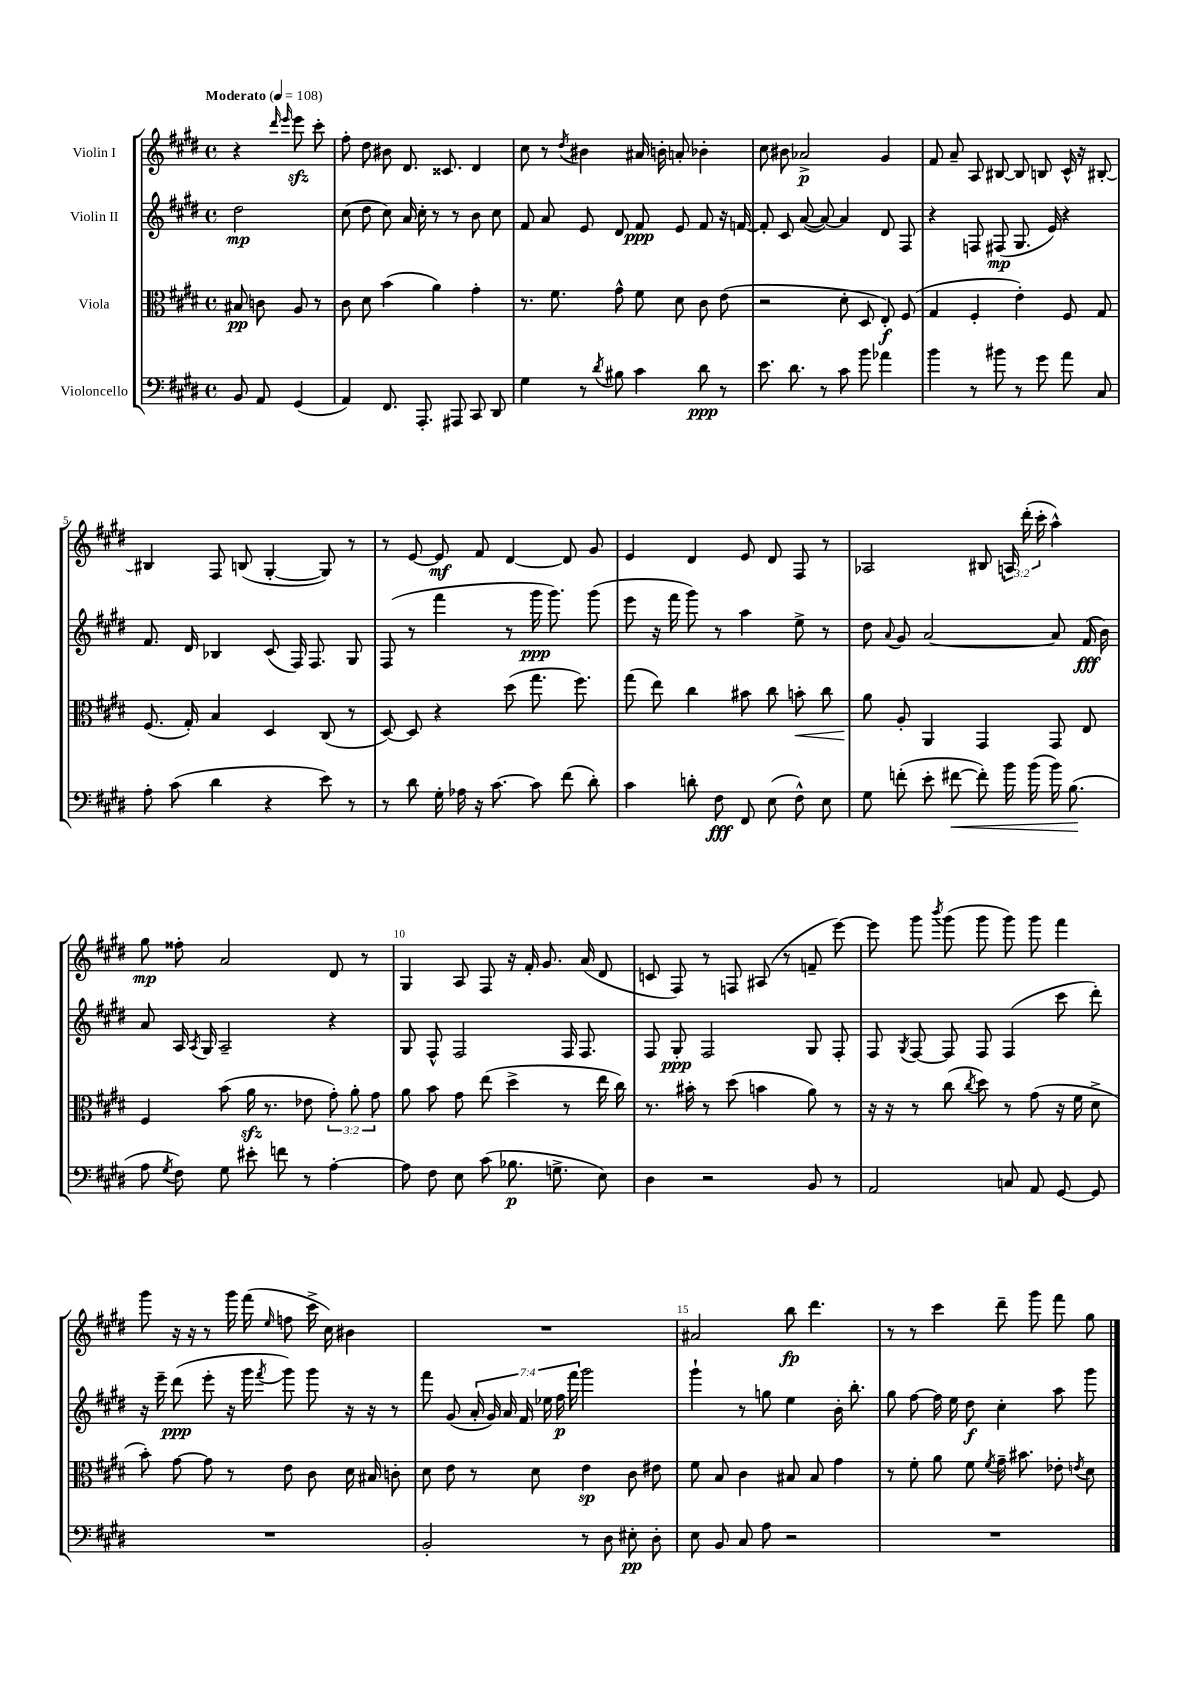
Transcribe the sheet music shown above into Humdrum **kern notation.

**kern	**dynam	**kern	**dynam	**kern	**dynam	**kern	**dynam
*part4	*part4	*part3	*part3	*part2	*part2	*part1	*part1
*staff4	*staff4	*staff3	*staff3	*staff2	*staff2	*staff1	*staff1
*I"Violoncello	*	*I"Viola	*	*I"Violin II	*	*I"Violin I	*
*clefF4	*	*clefC3	*	*clefG2	*	*clefG2	*
*k[f#c#g#d#]	*	*k[f#c#g#d#]	*	*k[f#c#g#d#]	*	*k[f#c#g#d#]	*
*M4/4	*	*M4/4	*	*M4/4	*	*M4/4	*
*met(c)	*	*met(c)	*	*met(c)	*	*met(c)	*
*MM108	*	*MM108	*	*MM108	*	*MM108	*
=	=	=	=	=	=	=	=
!	!	!	!	!	!	!LO:TX:a:B:t=Moderato	!
8BB/	.	8B#X/	pp	2dd#\	mp	4r	.
8AA/	.	8cn\	.	.	.	.	.
.	.	.	.	.	.	16qqddd#/	.
.	.	.	.	.	.	16qqeee/	.
(4GG#/	.	8A/	.	.	.	8eeezz\	.
.	.	8r	.	.	.	8ccc#'\	.
=1	=1	=1	=1	=1	=1	=1	=1
4AA/)	.	8c#\	.	(8cc#\	.	8ff#'\	.
.	.	8d#\	.	8dd#\	.	8dd#\	.
8.FF#/	.	(4b\	.	8cc#\)	.	8b#X\	.
.	.	.	.	16a/	.	8.d#/	.
8.AAA'/	.	.	.	16cc#'\	.	.	.
.	.	4a\)	.	8r	.	.	.
.	.	.	.	.	.	8.c##X/	.
8AAA#X/	.	.	.	8r	.	.	.
8CC#/	.	4g#'\	.	8b\	.	4d#/	.
8DD#/	.	.	.	8cc#\	.	.	.
=2	=2	=2	=2	=2	=2	=2	=2
4G#\	.	8.r	.	8f#/	.	8cc#\	.
.	.	.	.	8a/	.	8r	.
.	.	8.f#\	.	.	.	.	.
.	.	.	.	.	.	8qdd#/	.
8r	.	.	.	8e/	.	4b#X\	.
8qd#/	.	.	.	.	.	.	.
8B#X\	.	8g#^^\	.	8d#/	.	.	.
4c#\	.	8f#\	.	8f#/	ppp	16a#X/	.
.	.	.	.	.	.	16bn'\	.
.	.	8d#\	.	8e/	.	8an'/	.
8d#\	ppp	8c#\	.	8f#/	.	4b-X'\	.
8r	.	(8e\	.	16r	.	.	.
.	.	.	.	[16fn/	.	.	.
=3	=3	=3	=3	=3	=3	=3	=3
8.e\	.	2r	.	8f'/]	.	8cc#\	.
.	.	.	.	8c#/	.	8b#X\	.
8.d#\	.	.	.	.	.	.	.
.	.	.	.	([8a/	.	2a-X^/	p
8r	.	.	.	8a/_)	.	.	.
8c#\	.	8d#'\	.	4a/]	.	.	.
8b\	.	8D#/	.	.	.	.	.
4a-X\	.	8E'/)	f	8d#/	.	4g#/	.
.	.	(8F#/	.	8F#/	.	.	.
=4	=4	=4	=4	=4	=4	=4	=4
4b\	.	4G#/	.	4r	.	8f#/	.
.	.	.	.	.	.	8a~/	.
8r	.	4F#'/	.	8Fn/	.	8A/	.
8b#X\	.	.	.	(8F#X/	mp	[8B#X/	.
8r	.	4e'\)	.	8.G#/	.	8B#/]	.
8g#\	.	.	.	.	.	8Bn/	.
.	.	.	.	16e/)	.	.	.
8a\	.	8F#/	.	4r	.	16c#^^/	.
.	.	.	.	.	.	16r	.
8C#/	.	8G#/	.	.	.	[8B#X'/	.
!!LO:LB:g=z
=5	=5	=5	=5	=5	=5	=5	=5
8A'\	.	(8.F#/	.	8.f#/	.	4B#X/]	.
(8c#\	.	.	.	.	.	.	.
.	.	16G#'/)	.	16d#/	.	.	.
4d#\	.	4B/	.	4B-X/	.	8F#/	.
.	.	.	.	.	.	(8Bn/	.
4r	.	4D#/	.	(8c#/	.	[4G#'/	.
.	.	.	.	16F#/)	.	.	.
.	.	.	.	8.F#/	.	.	.
8e\)	.	(8C#/	.	.	.	8G#/])	.
8r	.	8r	.	8G#/	.	8r	.
=6	=6	=6	=6	=6	=6	=6	=6
8r	.	[8D#/)	.	(8F#/	.	8r	.
8d#\	.	8D#/]	.	8r	.	[8e/	.
16G#'\	.	4r	.	4fff#\	.	8e/]	mf
16A-X\	.	.	.	.	.	.	.
16r	.	.	.	.	.	8f#/	.
[8.c#\	.	.	.	.	.	.	.
.	.	(8dd#\	.	8r	.	[4d#/	.
8c#\]	.	8.gg#\	.	16ggg#\	ppp	.	.
.	.	.	.	8.ggg#\)	.	.	.
(8f#\	.	.	.	.	.	8d#/]	.
.	.	8.ff#\)	.	.	.	.	.
8d#'\)	.	.	.	(8ggg#\	.	8g#/	.
=7	=7	=7	=7	=7	=7	=7	=7
4c#\	.	(8gg#\	.	8eee\	.	4e/	.
.	.	8ee\)	.	16r	.	.	.
.	.	.	.	16fff#\	.	.	.
8dn'\	.	4cc#\	.	8ggg#\)	.	4d#/	.
8F#\	fff	.	.	8r	.	.	.
8FF#/	.	8b#X\	.	4aa\	.	8e/	.
(8E\	.	8cc#\	.	.	.	8d#/	.
!	!	!	!LO:HP:b	!	!	!	!
8F#^^\)	.	8bn'\	<	8ee^\	.	8F#/	.
8E\	.	8cc#\	.	8r	.	8r	.
=8	=8	=8	=8	=8	=8	=8	=8
8G#\	.	8a\	.	8dd#\	.	2A-X/	.
.	.	.	.	8qqa/	.	.	.
(8fn'\	.	8A'/	[	8g#/	.	.	.
8e'\	.	4AA/	.	[2a/	.	.	.
!	!LO:HP:b	!	!	!	!	!	!
[8f#X\	<	.	.	.	.	.	.
8f#'\])	.	4GG#/	.	.	.	8B#X/	.
16b\	.	.	.	.	.	24An/	.
.	.	.	.	.	.	(24ddd#'\	.
(16b\	.	.	.	.	.	.	.
.	.	.	.	.	.	24ccc#'\	.
16b\)	.	8GG#/	.	8a/]	.	4aa^^\)	.
(8.B\	.	.	.	.	.	.	.
.	.	8E/	.	(16f#/	fff	.	.
.	.	.	.	16b\)	.	.	.
.	[	.	.	.	.	.	.
!!LO:LB:g=z
=9	=9	=9	=9	=9	=9	=9	=9
8A\	.	4F#/	.	8a/	.	8gg#\	mp
8qG#/	.	.	.	.	.	.	.
8F#\)	.	.	.	16A/	.	8ff##X'\	.
.	.	.	.	8qA/	.	.	.
.	.	.	.	16G#/	.	.	.
8G#\	.	(8b\	.	2A~/	.	2a/	.
8e#X'\	.	16azz\	.	.	.	.	.
.	.	8.r	.	.	.	.	.
8fn\	.	.	.	.	.	.	.
8r	.	8e-X\	.	.	.	.	.
[4A'\	.	12g#'\)	.	4r	.	8d#/	.
.	.	12a'\	.	.	.	.	.
.	.	.	.	.	.	8r	.
.	.	12g#\	.	.	.	.	.
=10	=10	=10	=10	=10	=10	=10	=10
8A\]	.	8a\	.	8G#/	.	4G#/	.
8F#\	.	8b\	.	8F#^^/	.	.	.
8E\	.	8g#\	.	2F#/	.	8A/	.
(8c#\	.	(8ee\	.	.	.	8F#/	.
8.B-X\	p	4dd#^\	.	.	.	16r	.
.	.	.	.	.	.	16f#'/	.
.	.	.	.	.	.	8.g#/	.
8.Gn^\	.	.	.	.	.	.	.
.	.	8r	.	16F#/	.	.	.
.	.	.	.	8.F#/	.	(16a/	.
8E\)	.	16ee\	.	.	.	8d#/	.
.	.	16cc#\)	.	.	.	.	.
=11	=11	=11	=11	=11	=11	=11	=11
4D#\	.	8.r	.	8F#/	.	8cn/	.
.	.	.	.	8G#'/	ppp	8F#/)	.
.	.	16b#X'\	.	.	.	.	.
2r	.	8r	.	2F#/	.	8r	.
.	.	(8dd#\	.	.	.	8Fn/	.
.	.	4bn\	.	.	.	(8A#X/	.
.	.	.	.	.	.	8r	.
8BB/	.	8a\)	.	8G#/	.	8fn~/	.
8r	.	8r	.	8F#'/	.	[8eee\)	.
=12	=12	=12	=12	=12	=12	=12	=12
2AA/	.	16r	.	8F#/	.	8eee\]	.
.	.	16r	.	.	.	.	.
.	.	.	.	8qG#/	.	.	.
.	.	8r	.	[8F#/	.	8ggg#\	.
.	.	.	.	.	.	8qbbb/	.
.	.	(8cc#\	.	8F#/]	.	(8ggg#\	.
.	.	8qcc#/	.	.	.	.	.
.	.	8dd#\)	.	8F#/	.	8ggg#\	.
8Cn/	.	8r	.	(4F#/	.	8ggg#\)	.
8AA/	.	(8g#\	.	.	.	8ggg#\	.
[8GG#/	.	16r	.	8ccc#\	.	4fff#\	.
.	.	16f#\	.	.	.	.	.
8GG#/]	.	8d#^\	.	8ddd#'\)	.	.	.
!!LO:LB:g=z
=13	=13	=13	=13	=13	=13	=13	=13
1r	.	8b'\)	.	16r	.	8ggg#\	.
.	.	.	.	16eee~\	.	.	.
.	.	[8g#\	.	(8ddd#\	ppp	16r	.
.	.	.	.	.	.	16r	.
.	.	8g#\]	.	8eee'\	.	8r	.
.	.	8r	.	16r	.	16ggg#\	.
.	.	.	.	16ggg#\	.	(16fff#\	.
.	.	.	.	8qfff#/	.	16qqee/	.
.	.	8e\	.	8ggg#\)	.	8ffn\	.
.	.	8c#\	.	8ggg#\	.	16ccc#^\	.
.	.	.	.	.	.	16cc#\)	.
.	.	16d#\	.	16r	.	4b#X\	.
.	.	16B#X/	.	16r	.	.	.
.	.	8cn'\	.	8r	.	.	.
=14	=14	=14	=14	=14	=14	=14	=14
2BB'/	.	8d#\	.	8fff#\	.	1r	.
.	.	8e\	.	(8g#/	.	.	.
.	.	8r	.	28a'/	.	.	.
.	.	.	.	28g#/)	.	.	.
.	.	.	.	28a/	.	.	.
.	.	.	.	28f#/	.	.	.
.	.	8d#\	.	.	.	.	.
.	.	.	.	28ee-X\	.	.	.
.	.	.	.	28ff#\	p	.	.
.	.	.	.	28fff#\	.	.	.
8r	.	4e\	sp	2ggg#\	.	.	.
8D#\	.	.	.	.	.	.	.
8E#X'\	pp	8c#\	.	.	.	.	.
8D#'\	.	8e#X\	.	.	.	.	.
=15	=15	=15	=15	=15	=15	=15	=15
8E\	.	8f#\	.	4ggg#`\	.	2a#X/	.
8BB/	.	8B/	.	.	.	.	.
8C#/	.	4c#\	.	8r	.	.	.
8A\	.	.	.	8ggn\	.	.	.
2r	.	8B#X/	.	4ee\	.	8bb\	fp
.	.	8B#/	.	.	.	4.ddd#\	.
.	.	4g#\	.	16b'\	.	.	.
.	.	.	.	8.bb'\	.	.	.
=16	=16	=16	=16	=16	=16	=16	=16
1r	.	8r	.	8gg#\	.	8r	.
.	.	8f#'\	.	[8ff#\	.	8r	.
.	.	8a\	.	16ff#\]	.	4ccc#\	.
.	.	.	.	16ee\	.	.	.
.	.	8f#\	.	8dd#\	f	.	.
.	.	8qf#/	.	.	.	.	.
.	.	16g#~\	.	4cc#'\	.	8ddd#~\	.
.	.	8.b#X\	.	.	.	.	.
.	.	.	.	.	.	8ggg#\	.
.	.	8e-X'\	.	8aa\	.	8fff#\	.
.	.	8qen/	.	.	.	.	.
.	.	8d#\	.	8ggg#\	.	8gg#\	.
==	==	==	==	==	==	==	==
*-	*-	*-	*-	*-	*-	*-	*-
